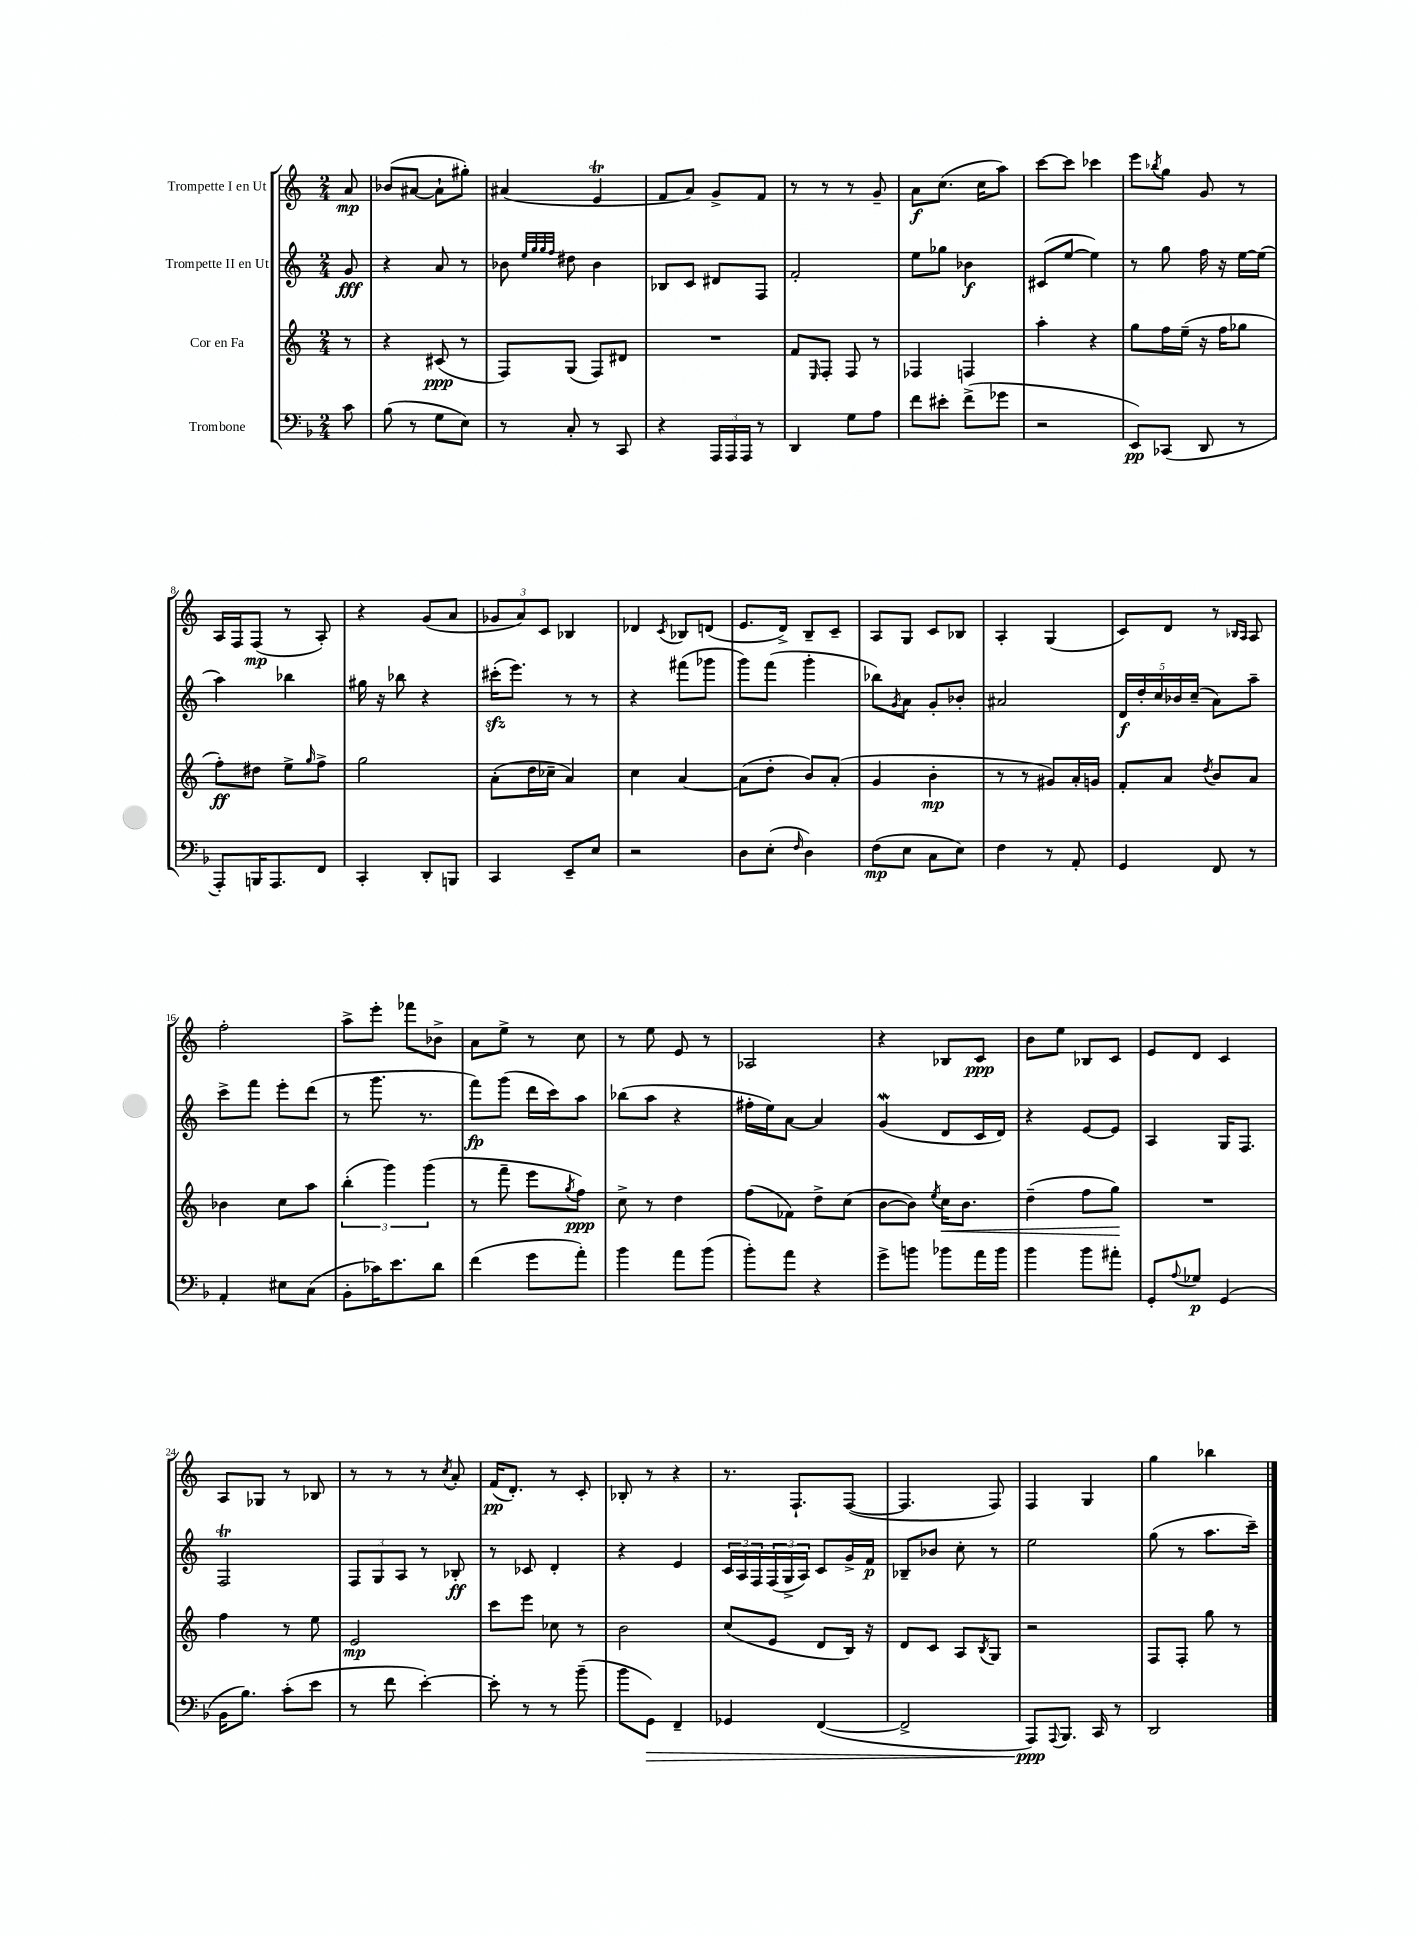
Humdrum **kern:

**kern	**dynam	**kern	**dynam	**kern	**dynam	**kern	**dynam
*part4	*part4	*part3	*part3	*part2	*part2	*part1	*part1
*staff4	*staff4	*staff3	*staff3	*staff2	*staff2	*staff1	*staff1
*I"Trombone	*	*I"Cor en Fa	*	*I"Trompette II en Ut	*	*I"Trompette I en Ut	*
*clefF4	*	*clefG2	*	*clefG2	*	*clefG2	*
*k[b-]	*	*k[]	*	*k[]	*	*k[]	*
*M2/4	*	*M2/4	*	*M2/4	*	*M2/4	*
=	=	=	=	=	=	=	=
8c\	.	8r	.	8g/	fff	8a/	mp
=1	=1	=1	=1	=1	=1	=1	=1
(8B-\	.	4r	.	4r	.	(8b-X/L	.
8r	.	.	.	.	.	[8a#X/J	.
8G\L	.	(8c#X/	ppp	8a/	.	8a#`\L]	.
8E\J)	.	8r	.	8r	.	8gg#X'\J)	.
=2	=2	=2	=2	=2	=2	=2	=2
8r	.	8F/L)	.	8b-X\	.	(4a#X/	.
.	.	.	.	32qqee/LLL	.	.	.
.	.	.	.	32qqgg/	.	.	.
.	.	.	.	32qqgg/	.	.	.
.	.	.	.	32qqff/JJJ	.	.	.
8C'/	.	(8G/J	.	8dd#X\	.	.	.
8r	.	8F/L)	.	4b-\	.	4et/	.
8CC/	.	8d#X/J	.	.	.	.	.
=3	=3	=3	=3	=3	=3	=3	=3
4r	.	2r	.	8B-X/L	.	8f/L	.
.	.	.	.	8c/J	.	8a/J)	.
24AAA/LL	.	.	.	8d#X/L	.	8g^/L	.
24AAA/	.	.	.	.	.	.	.
24AAA/JJ	.	.	.	.	.	.	.
8r	.	.	.	8F/J	.	8f/J	.
=4	=4	=4	=4	=4	=4	=4	=4
4DD/	.	8f/L	.	2f'/	.	8r	.
.	.	16qqE/	.	.	.	.	.
.	.	8F'/J	.	.	.	8r	.
8G\L	.	8F/	.	.	.	8r	.
8A\J	.	8r	.	.	.	8g~/	.
=5	=5	=5	=5	=5	=5	=5	=5
8f\L	.	4F-X/	.	8ee\L	.	8a\L	f
8e#X'\J	.	.	.	8gg-X\J	.	(8.cc\J	.
(8f^\L	.	4Fn/	.	4b-X\	f	.	.
.	.	.	.	.	.	16cc\KL	.
8g-X\J	.	.	.	.	.	8aa\J)	.
=6	=6	=6	=6	=6	=6	=6	=6
2r	.	4aa'\	.	(8c#X/L	.	[8ccc\L	.
.	.	.	.	[8ee/J	.	8ccc\J]	.
.	.	4r	.	4ee\])	.	4ccc-X\	.
=7	=7	=7	=7	=7	=7	=7	=7
8EE/L)	pp	8gg\L	.	8r	.	8eee\L	.
.	.	.	.	.	.	8qbb-X/	.
(8CC-X/J	.	16ff\L	.	8gg\	.	8gg\J	.
.	.	(16ee~\JJ	.	.	.	.	.
8DD/	.	16r	.	16ff\	.	8g/	.
.	.	16ff\KL	.	16r	.	.	.
8r	.	8gg-X\J	.	[16ee\LL	.	8r	.
.	.	.	.	(16ee\JJ]	.	.	.
!!LO:LB:g=z
=8	=8	=8	=8	=8	=8	=8	=8
8AAA'/L)	.	8ff'\L)	ff	4aa\)	.	16A/LL	.
.	.	.	.	.	.	16F/J	.
16BBBn/K	.	8dd#X\J	.	.	.	(8F/J	mp
8.AAA/	.	.	.	.	.	.	.
.	.	8ee^\L	.	4bb-X\	.	8r	.
.	.	16qqgg/	.	.	.	.	.
8FF/J	.	8ff^\J	.	.	.	8A'/)	.
=9	=9	=9	=9	=9	=9	=9	=9
4CC'/	.	2gg\	.	16gg#X\	.	4r	.
.	.	.	.	16r	.	.	.
.	.	.	.	8bb-X\	.	.	.
8DD'/L	.	.	.	4r	.	(8g/L	.
8BBBn/J	.	.	.	.	.	8a/J	.
=10	=10	=10	=10	=10	=10	=10	=10
4CC/	.	(8a'\L	.	(16ccc#Xzz'\KL	.	12g-X/L	.
.	.	.	.	8.eee\J)	.	.	.
.	.	.	.	.	.	12a/)	.
.	.	16dd\L	.	.	.	.	.
.	.	.	.	.	.	12c/J	.
.	.	16cc-X~\JJ	.	.	.	.	.
8EE~/L	.	4a/)	.	8r	.	4B-X/	.
8E/J	.	.	.	8r	.	.	.
=11	=11	=11	=11	=11	=11	=11	=11
2r	.	4cc\	.	4r	.	4d-X/	.
.	.	.	.	.	.	8qc/	.
.	.	[4a/	.	(8fff#X\L	.	8B-X/L	.
.	.	.	.	8ggg-X\J	.	(8dn/J	.
=12	=12	=12	=12	=12	=12	=12	=12
8D\L	.	(8a\L]	.	8ggg\L)	.	8.e/L	.
(8E'\J	.	8dd'\J	.	(8fff\J	.	.	.
.	.	.	.	.	.	16d^/Jk)	.
16qqF/	.	.	.	.	.	.	.
4D\)	.	8b/L)	.	4ggg'\	.	8B~/L	.
.	.	(8a'/J	.	.	.	8c~/J	.
=13	=13	=13	=13	=13	=13	=13	=13
(8F\L	mp	4g/	.	8bb-X\L)	.	8A/L	.
.	.	.	.	8qg/	.	.	.
8E\J	.	.	.	8a\J	.	8G/J	.
8C\L	.	4b'\	mp	8g'/L	.	8c/L	.
8E\J)	.	.	.	8b-X'/J	.	8B-X/J	.
=14	=14	=14	=14	=14	=14	=14	=14
4F\	.	8r	.	2a#X/	.	4A'/	.
.	.	8r	.	.	.	.	.
8r	.	8g#X/L)	.	.	.	(4G/	.
8AA'/	.	16a'/L	.	.	.	.	.
.	.	16gn/JJ	.	.	.	.	.
=15	=15	=15	=15	=15	=15	=15	=15
4GG/	.	8f'/L	.	20d/LL	f	8c/L)	.
.	.	.	.	20dd'/	.	.	.
.	.	.	.	20cc/	.	.	.
.	.	8a/J	.	.	.	8d/J	.
.	.	.	.	20b-X/	.	.	.
.	.	.	.	(20cc~/JJ	.	.	.
.	.	8qdd/	.	.	.	.	.
8FF/	.	8b/L	.	8a\L)	.	8r	.
.	.	.	.	.	.	16qqB-X/LL	.
.	.	.	.	.	.	16qqA/JJ	.
8r	.	8a/J	.	8aa~\J	.	8A/	.
!!LO:LB:g=z
=16	=16	=16	=16	=16	=16	=16	=16
4AA'/	.	4b-X\	.	8ccc^\L	.	2ff'\	.
.	.	.	.	8fff\J	.	.	.
8E#X\L	.	8cc\L	.	8eee'\L	.	.	.
(8C\J	.	8aa\J	.	(8ddd\J	.	.	.
=17	=17	=17	=17	=17	=17	=17	=17
8BB-'\L	.	(6bb'\	.	8r	.	8aa^\L	.
16c-X\K)	.	.	.	8.ggg\	.	8eee'\J	.
.	.	6ggg\)	.	.	.	.	.
8.e\	.	.	.	.	.	.	.
.	.	.	.	.	.	8fff-X\L	.
.	.	.	.	8.r	.	.	.
.	.	(6ggg\	.	.	.	.	.
8d\J	.	.	.	.	.	8b-X^\J	.
=18	=18	=18	=18	=18	=18	=18	=18
(4f\	.	8r	.	8fff\L)	fp	8a\L	.
.	.	8fff~\	.	(8ggg\J	.	8ee^\J	.
8g\L	.	8eee\L	.	16ddd\LL	.	8r	.
.	.	.	.	16ccc\J)	.	.	.
.	.	8qgg/	.	.	.	.	.
8a'\J)	.	8ff\J)	ppp	8aa\J	.	8cc\	.
=19	=19	=19	=19	=19	=19	=19	=19
4b-\	.	8cc^\	.	(8bb-X\L	.	8r	.
.	.	8r	.	8aa\J	.	8ee\	.
8a\L	.	4dd\	.	4r	.	8e/	.
(8b-\J	.	.	.	.	.	8r	.
=20	=20	=20	=20	=20	=20	=20	=20
8b-'\L)	.	(8ff\L	.	16ff#X'\LL	.	2A-X/	.
.	.	.	.	16ee\J)	.	.	.
8a\J	.	8f-X\J)	.	[8a\J	.	.	.
4r	.	8dd^\L	.	4a/]	.	.	.
.	.	(8cc\J	.	.	.	.	.
=21	=21	=21	=21	=21	=21	=21	=21
8g^\L	.	[8b\L	.	(4gW/	.	4r	.
8bn\J	.	8b\J])	.	.	.	.	.
.	.	8qee/	.	.	.	.	.
!	!	!	!LO:HP:b	!	!	!	!
8b-X\L	.	16cc\KL	<	8d/L	.	8B-X/L	.
.	.	8.b\J	.	.	.	.	.
16a\L	.	.	.	16c/L	.	8c/J	ppp
16b-\JJ	.	.	.	16d/JJ)	.	.	.
=22	=22	=22	=22	=22	=22	=22	=22
4b-\	.	(4dd~\	.	4r	.	8b\L	.
.	.	.	.	.	.	8ee\J	.
8b-\L	.	8ff\L	.	[8e/L	.	8B-X/L	.
8a#X'\J	.	8gg\J)	.	8e/J]	.	8c/J	.
.	.	.	[	.	.	.	.
=23	=23	=23	=23	=23	=23	=23	=23
8GG'/L	.	2r	.	4A/	.	8e/L	.
8qqA/	.	.	.	.	.	.	.
8G-X/J	p	.	.	.	.	8d/J	.
(4GG/	.	.	.	16G/KL	.	4c/	.
.	.	.	.	8.F/J	.	.	.
!!LO:LB:g=z
=24	=24	=24	=24	=24	=24	=24	=24
16BB-\KL	.	4ff\	.	2FT/	.	8A/L	.
8.B-\J)	.	.	.	.	.	.	.
.	.	.	.	.	.	8G-X/J	.
(8c'\L	.	8r	.	.	.	8r	.
8e\J	.	8ee\	.	.	.	8B-X/	.
=25	=25	=25	=25	=25	=25	=25	=25
8r	.	2e/	mp	12F/L	.	8r	.
.	.	.	.	12G/	.	.	.
8f\	.	.	.	.	.	8r	.
.	.	.	.	12A/J	.	.	.
[4e'\)	.	.	.	8r	.	8r	.
.	.	.	.	.	.	8qcc/	.
.	.	.	.	8B-X'/	ff	8a'/	.
=26	=26	=26	=26	=26	=26	=26	=26
8e'\]	.	8ccc\L	.	8r	.	(16f/KL	pp
.	.	.	.	.	.	8.d'/J)	.
8r	.	8eee\J	.	8c-X/	.	.	.
8r	.	8cc-X\	.	4d'/	.	8r	.
(8b-~\	.	8r	.	.	.	8c'/	.
=27	=27	=27	=27	=27	=27	=27	=27
8b-\L	.	2b\	.	4r	.	8B-X'/	.
!	!LO:HP:b	!	!	!	!	!	!
8GG\J)	>	.	.	.	.	8r	.
4FF~/	.	.	.	4e/	.	4r	.
=28	=28	=28	=28	=28	=28	=28	=28
4GG-X/	.	(8cc/L	.	24c/LL	.	8.r	.
.	.	.	.	24A/	.	.	.
.	.	.	.	24F/	.	.	.
.	.	8e/J	.	(24F/	.	.	.
.	.	.	.	24G^/	.	.	.
.	.	.	.	.	.	8.F`/L	.
.	.	.	.	24A/JJ)	.	.	.
([4FF/	.	8d/L	.	8c/L	.	.	.
.	.	16B/Jk)	.	16g^/L	.	([8F/J	.
.	.	16r	.	16f/JJ	p	.	.
=29	=29	=29	=29	=29	=29	=29	=29
2FF^/]	.	8d/L	.	8B-X~/L	.	4.F/]	.
.	.	8c/J	.	8b-X/J	.	.	.
.	.	8A/L	.	8cc'\	.	.	.
.	.	8qB/	.	.	.	.	.
.	.	8G/J	.	8r	.	8F/)	.
=30	=30	=30	=30	=30	=30	=30	=30
8AAA/L)	ppp	2r	.	2ee\	.	4F/	.
8qqAAA/	.	.	.	.	.	.	.
8.BBB-/J	]	.	.	.	.	.	.
.	.	.	.	.	.	4G/	.
16CC/	.	.	.	.	.	.	.
8r	.	.	.	.	.	.	.
=31	=31	=31	=31	=31	=31	=31	=31
2DD/	.	8F/L	.	(8gg\	.	4gg\	.
.	.	8F'/J	.	8r	.	.	.
.	.	8gg\	.	8.aa\L	.	4bb-X\	.
.	.	8r	.	.	.	.	.
.	.	.	.	16ccc~\Jk)	.	.	.
==	==	==	==	==	==	==	==
*-	*-	*-	*-	*-	*-	*-	*-
